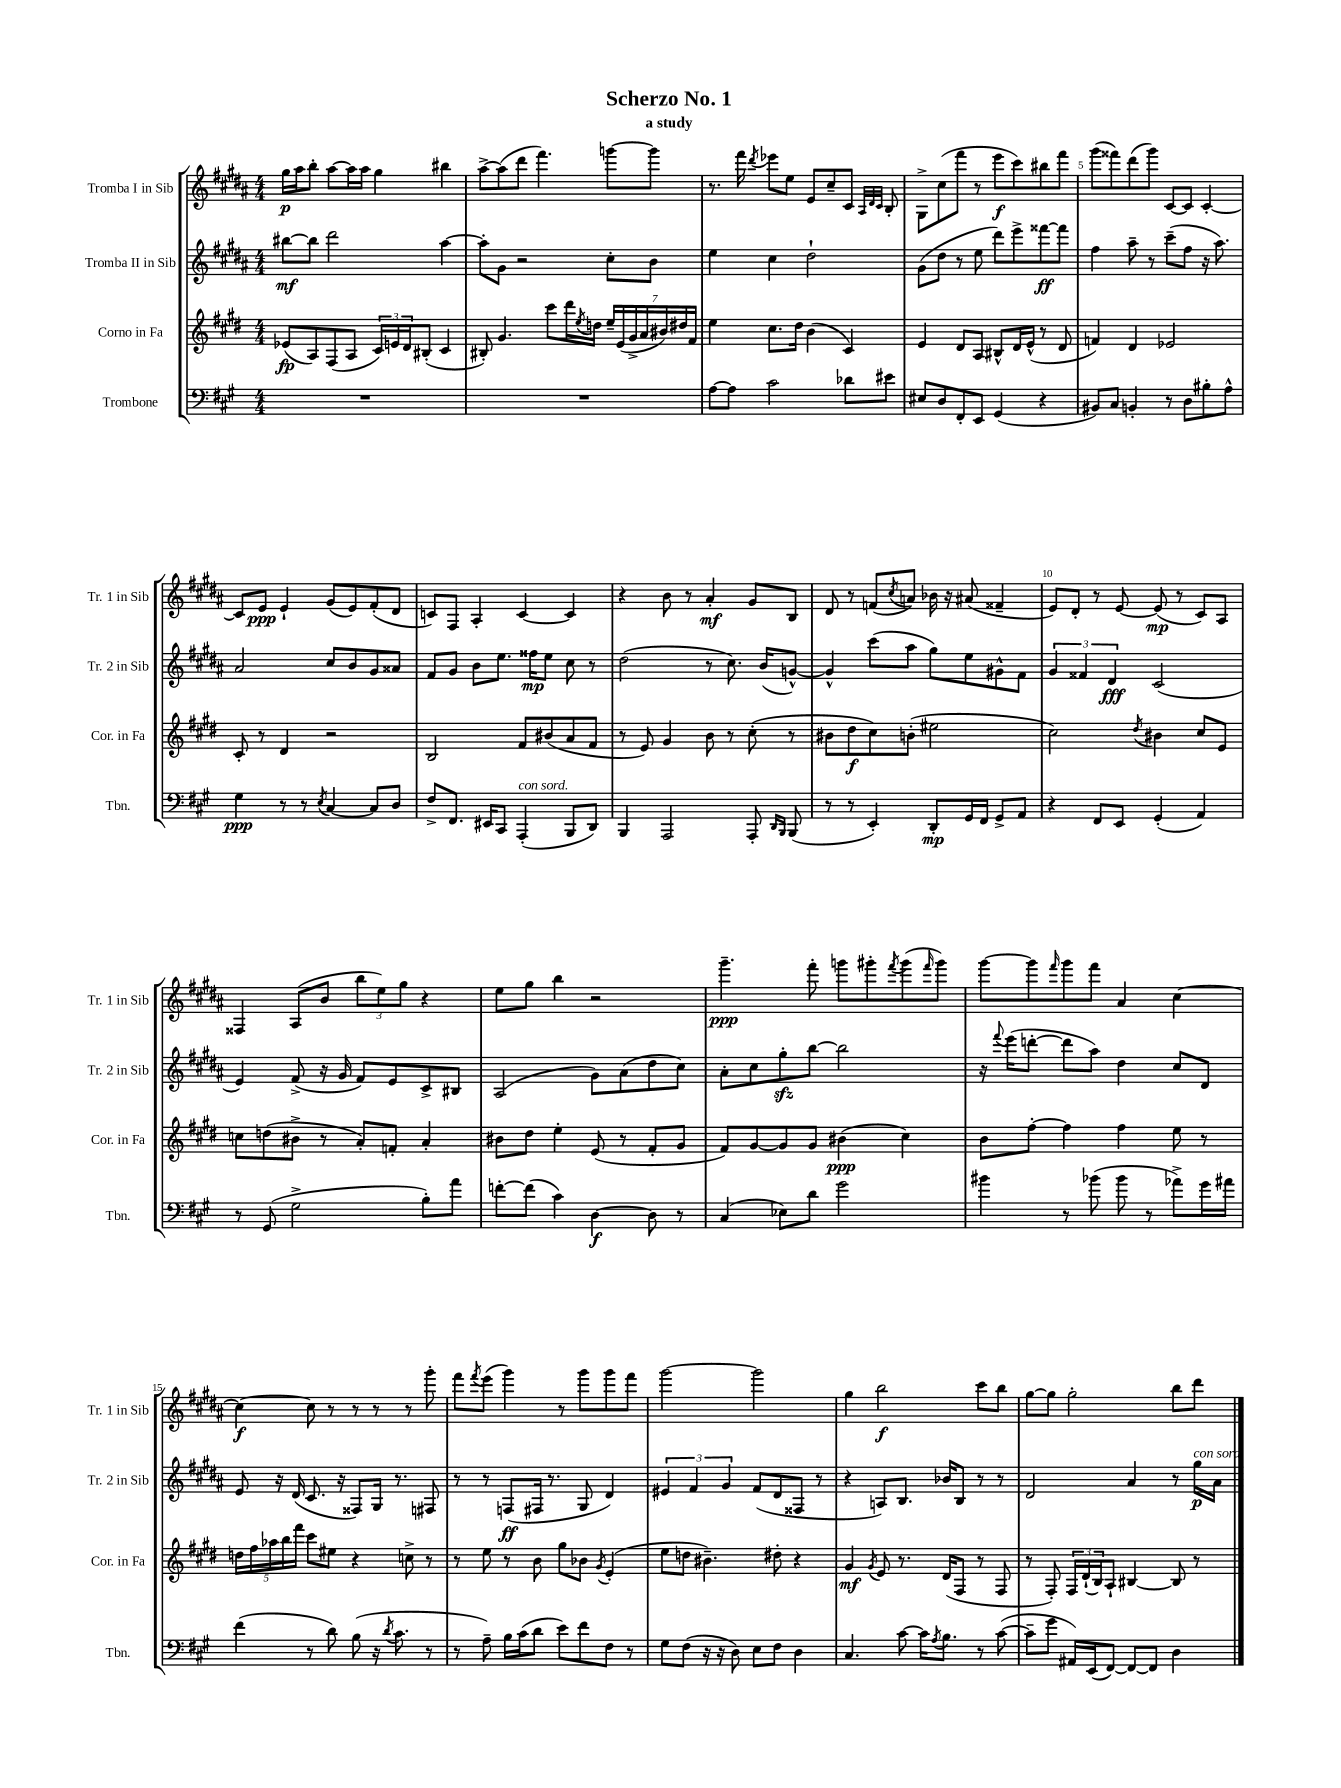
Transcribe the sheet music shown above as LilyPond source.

\header { title = "Scherzo No. 1" subtitle = "a study" }
<<
\new StaffGroup <<
\new Staff = "s0" \with { instrumentName = "Tromba I in Sib" shortInstrumentName = "Tr. 1 in Sib" } {
    \clef treble \key b \major \numericTimeSignature \time 4/4
    gis''16\p ais''16 b''8-. ais''8~ ais''16 ais''16 gis''4 bis''4 |
    ais''8~-> ais''8( dis'''8 fis'''4.) g'''8~ g'''8 |
    r8. fis'''16 \acciaccatura { dis'''8 } ees'''8 e''8 e'8 cis''8-- cis'8 \grace { ais32 dis'32 cis'32 } b8-. |
    gis8-> cis''8( fis'''8 r8 e'''8\f cis'''8) bis''8 fis'''8 |
    gis'''8( fisis'''8) dis'''8( gis'''8) cis'8~ cis'8 cis'4~-. |
    cis'8 e'8\ppp e'4-! gis'8( e'8) fis'8-.( dis'8 |
    c'8) fis8 ais4-. c'4~ c'4 |
    r4 b'8 r8 ais'4-.\mf gis'8 b8 |
    dis'8 r8 f'8( \acciaccatura { cis''8 } a'8) bes'16 r16 ais'8( fisis'4-- |
    e'8) dis'8-. r8 e'8~ e'8\mp( r8 cis'8) ais8 |
    fisis4 ais8( b'8 \tuplet 3/2 { b''8 e''8) gis''8 } r4 |
    e''8 gis''8 b''4 r2 |
    gis'''4.--\ppp fis'''8-. g'''8 gis'''8-. \acciaccatura { fis'''8 } gis'''8( \grace { fis'''16 } gis'''8) |
    gis'''8~ gis'''8 \grace { fis'''16 } gis'''8 fis'''8 ais'4 cis''4~ |
    cis''4~\f cis''8 r8 r8 r8 r8 gis'''8-. |
    fis'''8 \acciaccatura { fis'''8 } e'''8( gis'''4) r8 gis'''8 gis'''8 fis'''8 |
    gis'''2~ gis'''2 |
    gis''4 b''2\f cis'''8 b''8 |
    gis''8~ gis''8 gis''2-. b''8 dis'''8 \bar "|." |
}
\new Staff = "s1" \with { instrumentName = "Tromba II in Sib" shortInstrumentName = "Tr. 2 in Sib" } {
    \clef treble \key b \major \numericTimeSignature \time 4/4
    bis''8~\mf bis''8 dis'''2 ais''4~ |
    ais''8-. gis'8 r2 cis''8-. b'8 |
    e''4 cis''4 dis''2-! |
    gis'8( dis''8 r8 e''8 dis'''8) e'''8-> fisis'''8~\ff fisis'''8 |
    fis''4 ais''8-- r8 cis'''8--( fis''8 r16 ais''8.) |
    ais'2 cis''8 b'8 gis'8 aisis'8 |
    fis'8 gis'8 b'8 e''8. fisis''16\mp e''8 cis''8 r8 |
    dis''2( r8 cis''8.) b'16( g'8~-^) |
    g'4-^ cis'''8( ais''8 gis''8) e''8 gis'8-^ fis'8 |
    \tuplet 3/2 { gis'4 fisis'4 dis'4\fff } cis'2( |
    e'4) fis'8->( r16 gis'16 fis'8) e'8 cis'8-> bis8 |
    ais2( gis'8) ais'8( dis''8 cis''8) |
    ais'8-. cis''8 gis''8-.\sfz b''8~ b''2 |
    r16 \appoggiatura { fis'''8 } e'''16( d'''8~-. d'''8 ais''8) dis''4 cis''8 dis'8 |
    e'8 r16 dis'16( cis'8. r16 fisis8) gis16 r8. fis8 |
    r8 r8 f8\ff( fis16 r8. gis8 dis'4) |
    \tuplet 3/2 { eis'4 fis'4 gis'4 } fis'8( dis'8 fisis8 r8 |
    r4 a8) b8. bes'16 b8 r8 r8 |
    dis'2 ais'4 r8 gis''16\p^\markup { \italic "con sord." } ais'16 \bar "|." |
}
\new Staff = "s2" \with { instrumentName = "Corno in Fa" shortInstrumentName = "Cor. in Fa" } {
    \clef treble \key e \major \numericTimeSignature \time 4/4
    ees'8\fp( a8) fis8( a8 \tuplet 3/2 { cis'16) e'16 dis'16 } bis8-.( cis'4 |
    bis8-.) gis'4. cis'''8 dis'''16 \acciaccatura { e''8 } d''16 \tuplet 7/4 { e''16-- e'16( gis'16-> a'16 bis'16) dis''16 fis'16 } |
    e''4 cis''8. dis''16 b'4( cis'4) |
    e'4 dis'8 a8 bis8-^ dis'16 e'16-^( r8 dis'8 |
    f'4) dis'4 ees'2 |
    cis'8-. r8 dis'4 r2 |
    b2 fis'8 bis'8( a'8 fis'8 |
    r8 e'8) gis'4 b'8 r8 cis''8-.( r8 |
    bis'8 dis''8\f cis''8) b'8-.( eis''2 |
    cis''2) \acciaccatura { dis''8 } bis'4 cis''8 e'8 |
    c''8 d''8( bis'8-> r8 a'8-.) f'8-. a'4-. |
    bis'8 dis''8 e''4-. e'8( r8 fis'8-. gis'8 |
    fis'8) gis'8~ gis'8 gis'8 bis'4\ppp( cis''4) |
    b'8 fis''8~-. fis''4 fis''4 e''8 r8 |
    \tuplet 5/4 { d''16 fis''16 aes''16 b''16 fis'''16 } cis'''8 eis''8 r4 c''8-> r8 |
    r8 e''8 r8 b'8 gis''8 bes'8 \acciaccatura { gis'8 } e'4-.( |
    e''8 d''8 bis'4.--) dis''8-. r4 |
    gis'4\mf \acciaccatura { gis'8 } e'8 r8. dis'16( fis8 r8 fis8 |
    r8 fis8-.) \tuplet 3/2 { fis16 dis'16-!( b16) } a8-! bis4~ bis8 r8 \bar "|." |
}
\new Staff = "s3" \with { instrumentName = "Trombone" shortInstrumentName = "Tbn." } {
    \clef bass \key a \major \numericTimeSignature \time 4/4
    R1 |
    R1 |
    a8~ a8 cis'2 des'8 eis'8 |
    eis8 d8 fis,8-. e,8 gis,4( r4 |
    bis,8) cis8 b,4-. r8 d8 bis8-. a8-^ |
    gis4\ppp r8 r8 \acciaccatura { e8 } cis4~ cis8 d8 |
    fis8-> fis,8. eis,16 cis,8 a,,4-.^\markup { \italic "con sord." }( b,,8 d,8) |
    b,,4 a,,2 a,,8-. \grace { d,16 b,,16 } b,,8( |
    r8 r8 e,4-.) d,8-.\mp gis,16 fis,16 gis,8-> a,8 |
    r4 fis,8 e,8 gis,4-.( a,4) |
    r8 gis,8( gis2-> b8-.) a'8 |
    f'8~-. f'8( cis'4) d4~\f d8 r8 |
    cis4( ees8) d'8 gis'2 |
    bis'4 r8 bes'8( bes'8 r8 aes'8->) gis'16 ais'16 |
    fis'4( r8 d'8) b8( r16 \acciaccatura { d'8 } cis'8. r8 |
    r8 a8--) b16 cis'16( d'8 e'8) fis'8 fis8 r8 |
    gis8 fis8( r16 r16 d8) e8 fis8 d4 |
    cis4. cis'8~ cis'16 \acciaccatura { a8 } b8. r8 cis'8~( |
    cis'8-- gis'8 ais,16) e,16( fis,8~) fis,8~ fis,8 d4 \bar "|." |
}
>>
>>
\layout { \context { \Score \override BarNumber.break-visibility = ##(#f #t #t) barNumberVisibility = #(every-nth-bar-number-visible 5) } }
